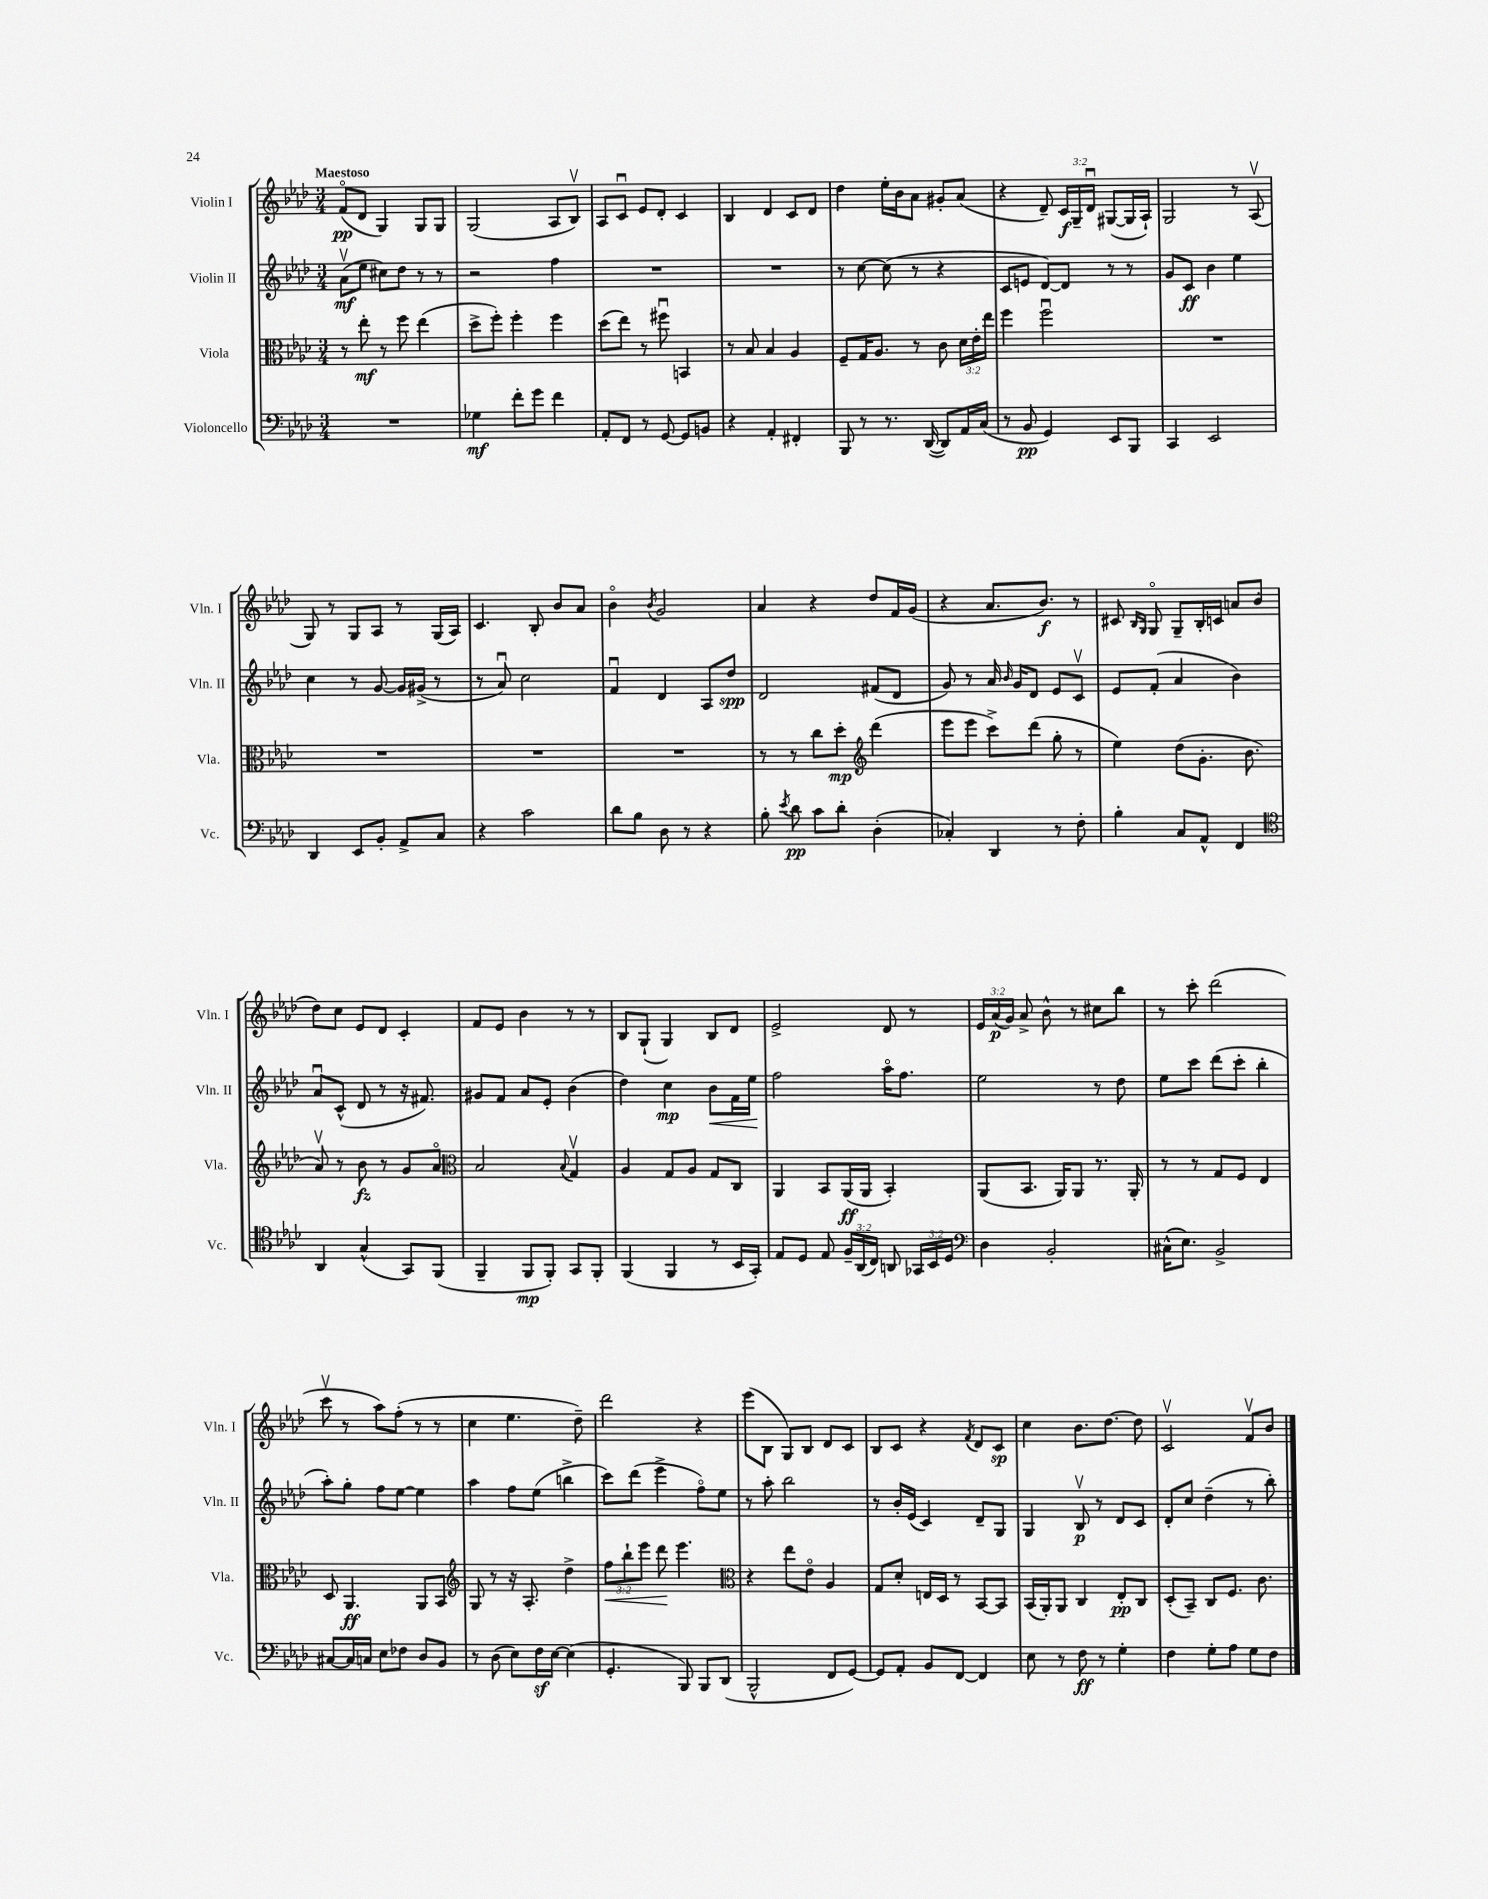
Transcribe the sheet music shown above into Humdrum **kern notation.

**kern	**kern	**kern	**kern
*staff4	*staff3	*staff2	*staff1
*clefF4	*clefC3	*clefG2	*clefG2
*k[b-e-a-d-]	*k[b-e-a-d-]	*k[b-e-a-d-]	*k[b-e-a-d-]
*M3/4	*M3/4	*M3/4	*M3/4
2.r	8r	(8a-v	(8fo
.	8ee-'	8ee-	8d-
.	8r	8cc#)	4G)
.	8ff	8dd-	.
.	(4ee-	8r	8G
.	.	8r	8G
=	=	=	=
4G-	8dd-^	2r	(2G
.	8ff')	.	.
8f'	4ff'	.	.
8g	.	.	.
4f	4ff	4ff	8A-
.	.	.	8B-v)
=	=	=	=
8AA-'	(8dd-	2.r	8A-
8FF	8ee-)	.	8cu
8r	8r	.	8e-
[8GG	8ff#u	.	8d-'
8GG]	4BB	.	4c
8BB	.	.	.
=	=	=	=
4r	8r	2.r	4B-
.	8B-	.	.
4AA-'	4B-	.	4d-
4FF#'	4A-	.	8c
.	.	.	8d-
=	=	=	=
8BBB-	8F~	8r	4dd-
8r	16G	[8cc	.
.	8.A-	.	.
8.r	.	(8cc]	16ee-'
.	.	.	16b-
.	8r	8r	8a-
([16DD-	.	.	.
8DD-])	8c	4r	8g#'
16AA-	24d-	.	(8a-
.	24e-'	.	.
(16C	.	.	.
.	24ee-	.	.
=	=	=	=
8r	4ff	8c	4r
8BB-	.	8e	.
4GG)	2ffu	[8d-)	8d-~)
.	.	8d-]	24c
.	.	.	24G~
.	.	.	24d-u
8EE-	.	8r	([8G#
8BBB-	.	8r	16G#]
.	.	.	16A-`)
=	=	=	=
4CC	2.r	8g	2G
.	.	8c	.
2EE-	.	4b-	.
.	.	4ee-	8r
.	.	.	(8A-v
=	=	=	=
4DD-	2.r	4cc	8G)
.	.	.	8r
8EE-	.	8r	8G
8BB-'	.	[8g	8A-
8AA-^	.	16g]	8r
.	.	(16g#^	.
8C	.	8r	(16G
.	.	.	16A-)
=	=	=	=
4r	2.r	8r	4.c
.	.	8a-u)	.
2c	.	2cc	.
.	.	.	8B-'
.	.	.	8b-
.	.	.	8a-
=	=	=	=
8d-	2.r	4fu	4b-o
8B-	.	.	.
.	.	.	8qb-
8D-	.	4d-	2g
8r	.	.	.
4r	.	8A-	.
.	.	8dd-	.
=	=	=	=
8B-'	8r	2d-	4a-
8qe-	.	.	.
8d-	8r	.	.
8c	8cc	.	4r
8d-'	8dd-'	.	.
*	*clefG2	*	*
(4D-'	(4ddd-	(8f#	8dd-
.	.	8d-	16f
.	.	.	(16g
=	=	=	=
4C-')	8eee-	8g)	4r
.	8eee-	8r	.
4DD-	8ccc^)	16a-	8.a-
.	.	16qqb-	.
.	.	16g	.
.	(8ddd-	8d-	.
.	.	.	8.b-)
8r	8gg'	8e-	.
8F'	8r	8cv	8r
=	=	=	=
4B-'	4ee-)	8e-	8c#
.	.	.	16qqB-
.	.	.	16qqG
.	.	(8f'	8Go
8C	(8dd-	4a-	8G~
8AA-^^	8.g'	.	16B-'
.	.	.	16c
4FF	.	4b-)	8a
.	8.b-	.	.
.	.	.	(8b-
=	=	=	=
*clefC4	*	*	*
4AA-	8a-v)	8a-u	8dd-)
.	8r	(8c^^	8cc
(4G^^	8b-	8d-	8e-
.	8r	8r	8d-
8GG)	8g	16r	4c'
.	.	8.f#)	.
(8FF	8a-o	.	.
=	=	=	=
*	*clefC3	*	*
4FF~	2B-	8g#	8f
.	.	8f	8e-
8FF	.	8a-	4b-
8FF')	.	8e-'	.
.	8qqB-	.	.
8GG	4Gv	(4b-	8r
8FF'	.	.	8r
=	=	=	=
(4FF	4A-	4dd-)	8B-
.	.	.	(8G`
4FF	8G	4cc	4G)
.	8A-	.	.
8r	8G	8b-	8B-
16BB-	8C	16f	8d-
16GG')	.	16ee-	.
=	=	=	=
8E-	4AA-	2ff	2e-^
8D-	.	.	.
8E-	8BB-	.	.
24F~	(16AA-	.	.
(24AA-	.	.	.
.	16AA-	.	.
24C)	.	.	.
8AA	4BB-')	16aa-o	8d-
.	.	8.ff	.
24GG-	.	.	8r
24BB-	.	.	.
24D-	.	.	.
=	=	=	=
*clefF4	*	*	*
4D-	(8AA-	2ee-	24e-
.	.	.	(24a-
.	.	.	24g)
.	8.BB-	.	8a-^
2BB-'	.	.	8b-^^
.	16AA-)	.	.
.	8AA-	.	8r
.	8.r	8r	8cc#
.	.	8dd-	8bb-
.	16AA-'	.	.
=	=	=	=
(16C#^^	8r	8ee-	8r
8.E-)	.	.	.
.	8r	8ccc	8ccc'
2BB-^	8G	(8ddd-	(2ddd-
.	8F	8ccc'	.
.	4E-	4bb-'	.
=	=	=	=
[8C#	8D-	8aa-')	8cccv
16C#]	4.AA-	8gg'	8r
16C	.	.	.
8E-	.	8ff	8aa-)
8F-	.	[8ee-	(8ff'
8D-	8AA-	4ee-]	8r
8BB-	8BB-	.	8r
=	=	=	=
*	*clefG2	*	*
8r	8G	4aa-	4cc
(8D-	8r	.	.
8E-)	16r	8ff	4.ee-
.	8.A-'	.	.
16F	.	(8ee-	.
[16E-	.	.	.
(4E-]	4dd-^	4bb^	.
.	.	.	8dd-~)
=	=	=	=
4.GG'	12ff	8ccc)	2ddd-
.	12bb-`	.	.
.	.	(8ddd-	.
.	12eee-	.	.
.	8ddd-	4eee-^	.
8BBB-)	4.eee-	.	.
8BBB-	.	8ffo)	4r
(8DD-	.	8ee-	.
=	=	=	=
*	*clefC3	*	*
2BBB-^^	4r	8r	(8eee-
.	.	8aa-'	8B-
.	8ee-	2bb-	8G)
.	8e-o	.	8B-
8FF	4A-	.	8d-
[8GG)	.	.	8c
=	=	=	=
8GG]	8G	8r	8B-
8AA-'	8d-'	16b-'	8c
.	.	(16e-	.
8BB-	16E	4c)	4r
.	16D-	.	.
[8FF	8r	.	.
.	.	.	8qf
4FF]	[8BB-	8d-~	8d-
.	8BB-]	8G	8c
=	=	=	=
8E-	(16BB-	4G	4cc
.	16AA-')	.	.
8r	8AA-	.	.
8F	4C	8B-v	8.b-
8r	.	8r	.
.	.	.	[8.dd-
4G'	8E-'	8d-	.
.	8C	8c	8dd-]
=	=	=	=
4F	(8D-'	8d-'	2cv
.	8BB-~)	8cc	.
8G'	8C	(4dd-~	.
8A-	8.F	.	.
8G	.	8r	8fv
.	8.c	.	.
8F	.	8bb-')	8b-
==	==	==	==
*-	*-	*-	*-
